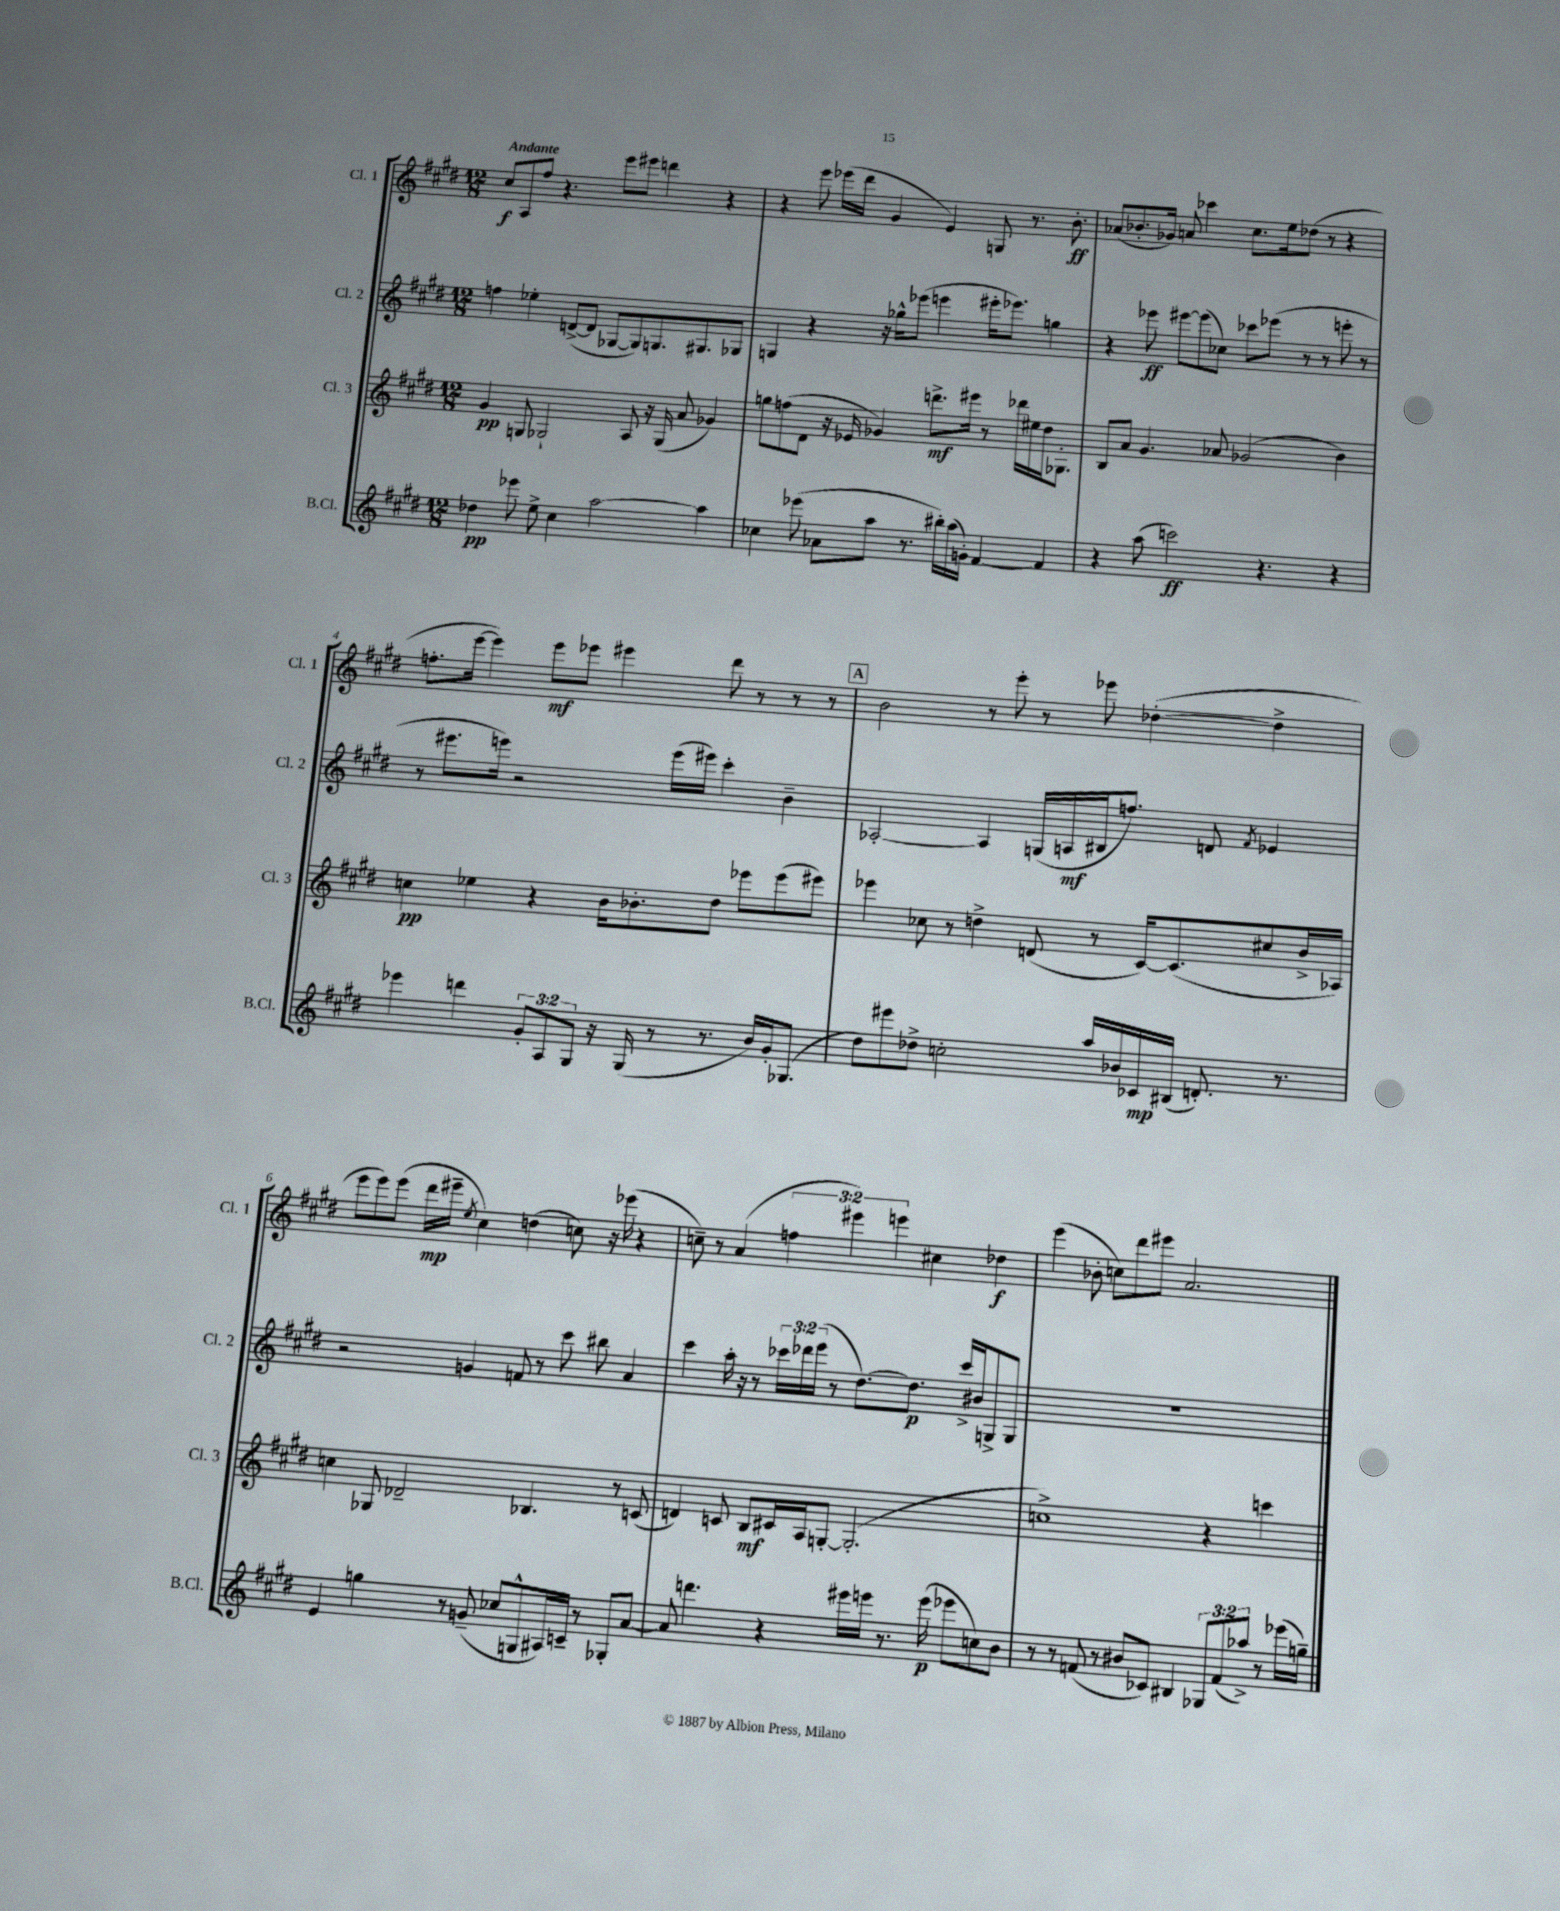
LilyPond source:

<<
\new StaffGroup <<
\new Staff = "s0" \with { instrumentName = "Cl. 1" shortInstrumentName = "Cl. 1" } {
    \clef treble \key e \major \numericTimeSignature \time 12/8 \override Staff.TupletNumber.text = #tuplet-number::calc-fraction-text \tempo "Andante"
    cis''8\f a8 fis''8 r4. e'''8 eis'''8 d'''4 r4 |
    r4 e'''8 ees'''16( dis'''16 gis'4 e'4) g8 r8. b'8.-.\ff |
    aes'8( bes'8.-. ges'16) a'8 ces'''4 cis''8. e''16 des''8( r8 r4 |
    f''8.-. e'''16~ e'''4) e'''8\mf ees'''8 eis'''4 dis'''8 r8 r8 r8 |
    \mark \markup { \box "A" } b'2 r8 e'''8-. r8 ees'''8 des''4~-.( des''4-> |
    e'''8 e'''8) e'''8( dis'''16\mp eis'''16-- \acciaccatura { e''8 } cis''4) d''4( c''8) r16 ees'''16( r4 |
    c''8--) r8 a'4( \tuplet 3/2 { f''4 eis'''4) e'''4 } cis''4 des''4\f |
    e'''4( bes'8-. c''8) dis'''8 eis'''8 a'2. \bar "|." |
}
\new Staff = "s1" \with { instrumentName = "Cl. 2" shortInstrumentName = "Cl. 2" } {
    \clef treble \key e \major \numericTimeSignature \time 12/8 \override Staff.TupletNumber.text = #tuplet-number::calc-fraction-text
    f''4 ees''4-. d'8~->( d'8 ges8~ ges8) g8. gis8. ges8 |
    g4 r4 r16 ges''16-^ ees'''8( e'''4 eis'''16-. ees'''8.) g''4 |
    r4 ees'''8\ff eis'''8~ eis'''8( ces''8) ces'''8 ees'''8( r8 r8 e'''8-. r8 |
    r8 eis'''8. e'''16) r2 e'''16( eis'''16) cis'''4-. b'4-- |
    \mark \markup { \box "A" } aes2~-. aes4 g16( a16\mf bis16 f''8.) d'8 \acciaccatura { fis'8 } ees'4 |
    r2 g'4 f'8 r8 cis'''8 bis''8 a'4 |
    cis'''4 a''16-. r16 r8 \tuplet 3/2 { ces'''16 des'''16 e'''16( } r8 dis''8.~) dis''8.\p ces'''16-> bis'16 g8-> g8 |
    R1. \bar "|." |
}
\new Staff = "s2" \with { instrumentName = "Cl. 3" shortInstrumentName = "Cl. 3" } {
    \clef treble \key e \major \numericTimeSignature \time 12/8
    gis'4\pp g8 ges2-! a8 r16 ges16( a'8 ges'4) |
    g''8 f''8( dis'8 r16 ees'16 ges'4) d'''8.->\mf eis'''16 r8 des'''16 eis''16 dis''16 ges8.-. |
    b8 a'8 gis'4. aes'8 ges'2( b'4) |
    c''4\pp ees''4 r4 b'16 bes'8.-. dis''8 ees'''8 ees'''8( eis'''8) |
    \mark \markup { \box "A" } ees'''4 ces''8 r8 d''4-> d'8( r8 cis'16~) cis'8.( cis''8 b'16-> aes16) |
    c''4 ges8 des'2-- bes4. r8 c'8( |
    d'4) c'8 b8\mf cis'16 a16 g8~-. g2.-.( |
    c''1->) r4 c'''4 \bar "|." |
}
\new Staff = "s3" \with { instrumentName = "B.Cl." shortInstrumentName = "B.Cl." } {
    \clef treble \key e \major \numericTimeSignature \time 12/8 \override Staff.TupletNumber.text = #tuplet-number::calc-fraction-text
    des''4\pp ees'''8 e''8-> cis''4 a''2~ a''4 |
    ces''4 ees'''8( aes'8 a''8 r8. bis''16-.) a''16( g'16-.) fis'4~ fis'4 |
    r4 a''8( c'''2\ff) r4. r4 |
    ees'''4 d'''4 \tuplet 3/2 { gis'8-. a8 gis8 } r16 gis16( r8 r8. b'16) gis'16-. ges8.( |
    \mark \markup { \box "A" } dis''8) eis'''8 des''8-> c''2-. a''16 bes'16 ces'16\mp bis16( d'8.-.) r8. |
    e'4 g''4 r8 g'8--( ces''8 g8-^ ais16) c'16-- r8 ges8-. a'8~ |
    a'8 d'''4. r4 eis'''16 e'''16 r8. e'''16\p( ees'''8 c''8) b'8 |
    r8 r8 f'8( r8 bis'8 ces'8) bis4 \tuplet 3/2 { ges8 f'8( aes''8->) } r8 ees'''16( g''16--) \bar "|." |
}
>>
>>
